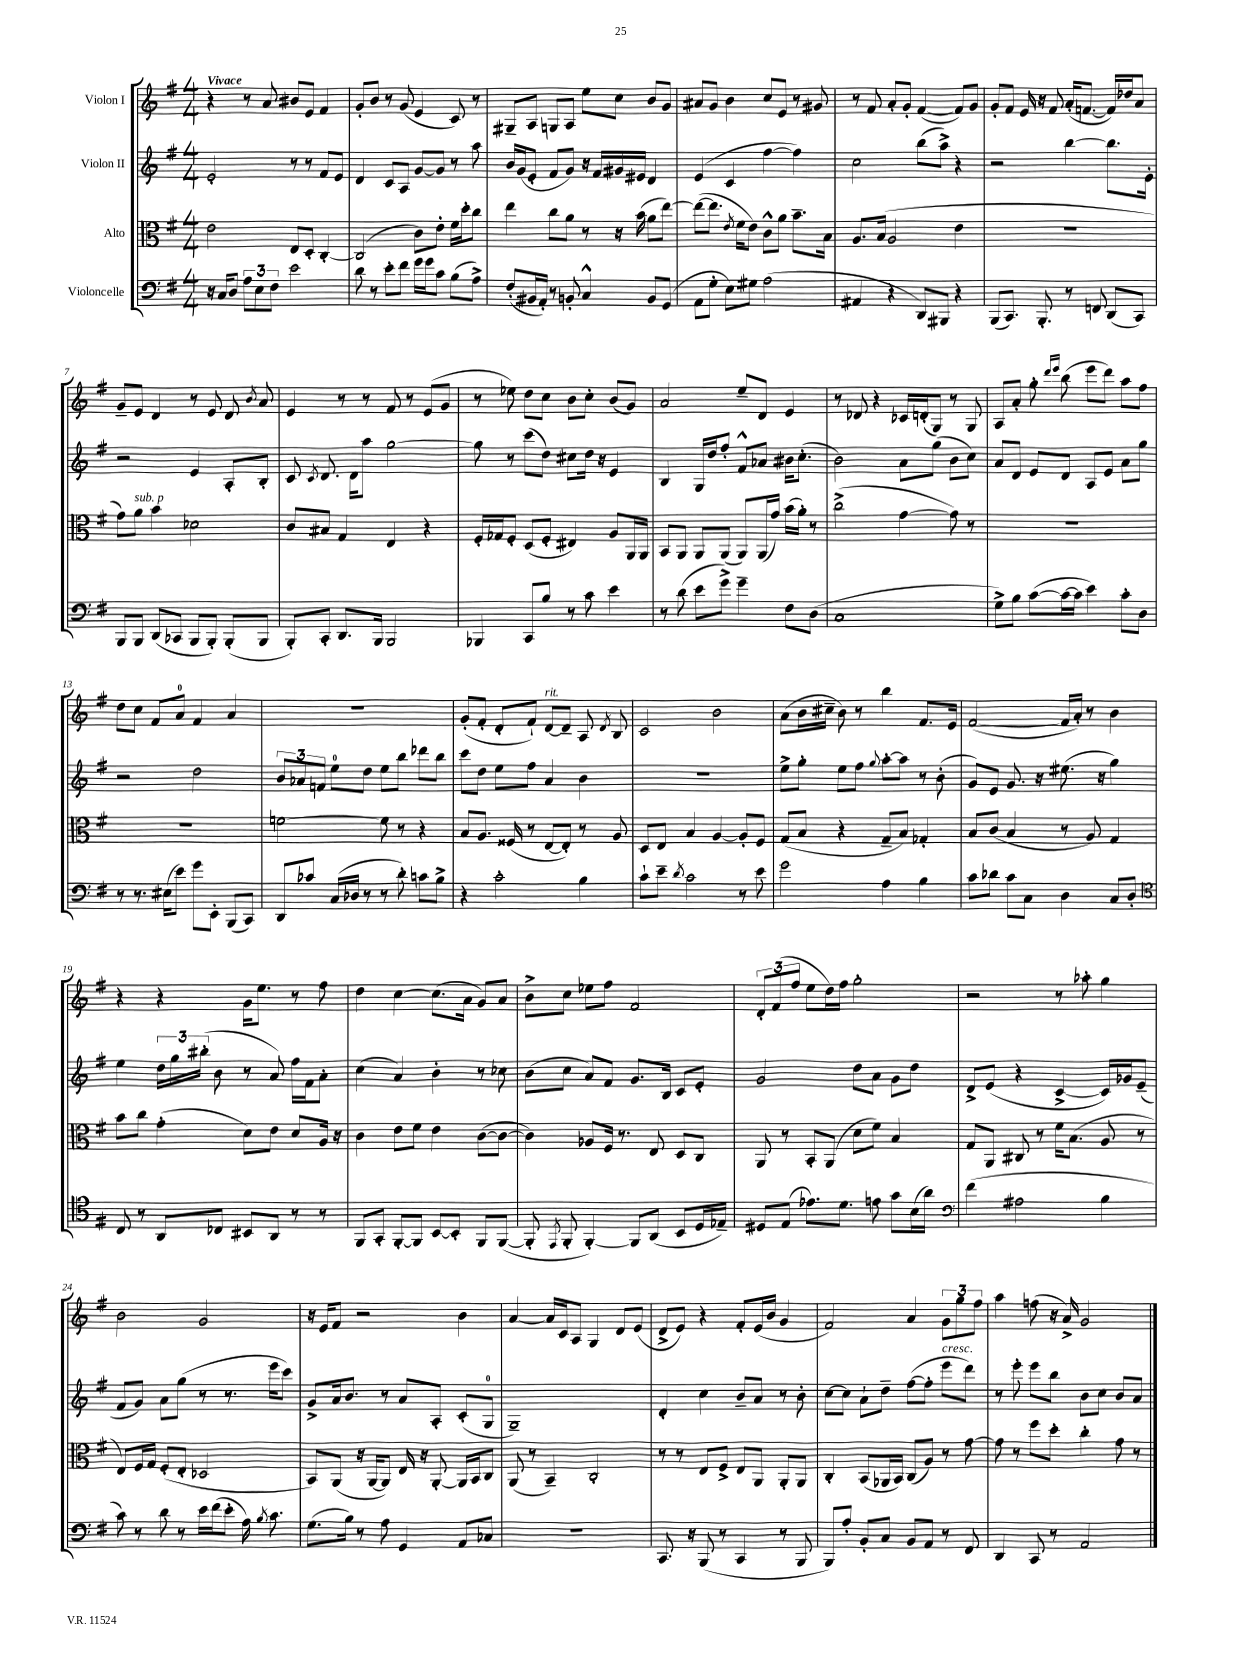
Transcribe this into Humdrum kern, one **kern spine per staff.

**kern	**kern	**kern	**kern
*staff4	*staff3	*staff2	*staff1
*clefF4	*clefC3	*clefG2	*clefG2
*k[f#]	*k[f#]	*k[f#]	*k[f#]
*M4/4	*M4/4	*M4/4	*M4/4
16r	2e	2e'	4r
16C	.	.	.
8D	.	.	.
12A	.	.	8r
12E	.	.	.
.	.	.	8a
12F#	.	.	.
2e	8E	8r	8b#
.	8D'	8r	8e
.	[4C'	8f#	4f#
.	.	8e	.
=	=	=	=
8d	(2C]	4d	8g'
8r	.	.	8b
8e'	.	8c	8r
8f#	.	8A	(8g
16g	8c)	[8g	4e
16g	.	.	.
8c	8e'	8g]	.
(8B	16f#	8r	8c)
.	16dd'	.	.
8A^)	8cc	8aa	8r
=	=	=	=
(8F#'	4ee	16b	8G#~
.	.	(16g	.
16BB#	.	8e'	8A
16AA')	.	.	.
8r	8cc	8f#	8G
8BB'	8a	8g)	8A
4C^^	8r	16r	8ee
.	.	16f#	.
.	16r	16g#	8cc
.	(16b	16e#	.
8BB	8a	4d	8b
(8GG	[8ee)	.	8g
=	=	=	=
8AA	(8ee_	(4e	8a#
8G'	8.ee]	.	8g
8E)	.	4c	4b
.	8qe	.	.
.	16f#	.	.
8G#	8e)	.	.
(2A	8c^^	[4ff#	8cc
.	8a	.	8e
.	8.b~	4ff#])	8r
.	.	.	8g#
.	16B	.	.
=	=	=	=
4AA#	8.A	2cc	8r
.	.	.	8f#
.	(16B	.	.
4r	2A	.	8a'
.	.	.	8g'
8DD)	.	(8bb	([4f#
8BBB#	.	8aa^)	.
4r	4e	4r	8f#])
.	.	.	8g
=	=	=	=
(8BBB	1r	2r	8g'
8.CC)	.	.	8f#
.	.	.	16e
8.BBB'	.	.	16r
.	.	.	8f#
8r	.	[4bb	(16a'
.	.	.	[8.f
8FF	.	.	.
(8DD	.	8.bb]	16f])
.	.	.	16dd-
8CC)	.	.	8a
.	.	16e'	.
=	=	=	=
8BBB	8g)	2r	8g~
8BBB	8a	.	8e
(8DD	4b	.	4d
8CC-	.	.	.
8BBB	2d-	4e	8r
8BBB')	.	.	8e
(8BBB'	.	8A'	8d
.	.	.	8qb
8BBB	.	8B'	8a
=	=	=	=
8BBB')	8c	8c	4e
.	.	8qc	.
8CC'	8B#	8.d	.
8.DD	4G	.	8r
.	.	16d	.
.	.	8aa	8r
16BBB	.	.	.
2BBB	4E	[2gg	8f#
.	.	.	8r
.	4r	.	(8e
.	.	.	8g
=	=	=	=
4BBB-	16F#'	8gg]	8r
.	16G-	.	.
.	8F#'	8r	8ee-)
8CC	(8D	(8ccc	8dd
8B	8F#'	8dd)	8cc
8r	4E#)	8cc#	8b
8c	.	16dd	8cc'
.	.	16r	.
4e	8A	4e	(8b
.	16AA	.	8g)
.	16AA	.	.
=	=	=	=
8r	8BB	4B	2a
(8d	8AA	.	.
8e	8AA	16G	.
.	.	16dd	.
8g^)	(8AA	8ff#'	.
4g~	8AA)	8f#^^	8ee~
.	(16AA	8a-	8d
.	16g)	.	.
8F#	(16b	16b#	4e
.	16a')	(8.cc'	.
(8D	8r	.	.
=	=	=	=
1C	(2cc^	2b)	8r
.	.	.	8d-
.	.	.	4r
.	[4g	8a	16c-
.	.	.	(16d'
.	.	(8gg	8G)
.	8g])	8b	8r
.	8r	8cc)	8G
=	=	=	=
8G^)	1r	8a	8A
8B	.	8d	8a'
([8c	.	8e	8gg'
.	.	.	16qqddd
.	.	.	16qqeee
16c_	.	8d	(8bb
16c]	.	.	.
4e)	.	8A	8eee
.	.	8e	8ddd)
8c'	.	8a	8aa
8D	.	8gg	8ff#
=	=	=	=
8r	1r	2r	8dd
8.r	.	.	8cc
.	.	.	8f#
(16E#	.	.	.
8e)	.	.	8a
8g	.	2dd	4f#
8EE'	.	.	.
(8BBB	.	.	4a
8CC)	.	.	.
=	=	=	=
8DD	[2f	12b	1r
.	.	12a-	.
8c-	.	.	.
.	.	12f	.
(16C	.	8ee	.
16D-	.	.	.
8r	.	8dd	.
8r	8f]	8ee	.
8d')	8r	8bb	.
8c	4r	8ddd-	.
8B^	.	8bb	.
=	=	=	=
4r	8B	8ccc	(8g'
.	8.A	8dd	8f#'
2c'	.	8ee	8d'
.	(16F##	.	.
.	8r	8ff#	8f#`)
.	[8E	4a	[8d
.	8E'])	.	8d~]
4B	8r	4b	8A
.	.	.	8qd
.	8A	.	8B
=	=	=	=
8c`	8D	1r	2c
8e~	8E	.	.
8qd	.	.	.
2c	4B	.	.
.	[4A	.	2b
8r	8A']	.	.
8e	8F#	.	.
=	=	=	=
2g	(8G	8ee^	(8a
.	8B	8gg'	16b
.	.	.	16cc#~
.	4r	8ee	8b)
.	.	8ff#	8r
.	.	8qqgg	.
4A	8G~	[8aa'	4bb
.	8B)	8aa]	.
4B	4G-'	8r	8.f#
.	.	(8b'	.
.	.	.	16e
=	=	=	=
8c	8B	8g)	([2f#
8d-	(8c	8e	.
8c	4B	8.g	.
8C	.	.	.
.	.	16r	.
4D	8r	(8.ee#	16f#]
.	.	.	16a')
.	8A)	.	8r
.	.	16r	.
8C	4G	4gg)	4b
8D'	.	.	.
=	=	=	=
*clefC4	*	*	*
8C	8b	4ee	4r
8r	8cc	.	.
8AA	(4g'	24dd	4r
.	.	24gg	.
.	.	(24bb#'	.
8C-	.	8b	.
8BB#	8d)	8r	16g
.	.	.	8.ee
8AA	8e	8a)	.
8r	8d	16ff#	8r
.	.	16f#	.
8r	16A	8a'	8ff#
.	16r	.	.
=	=	=	=
8FF#	4c	(4cc	4dd
8GG'	.	.	.
[8FF#'	8e	4a)	[4cc
8FF#]	8f#	.	.
[8BB	4e	4b'	(8.cc]
8BB']	.	.	.
.	.	.	16a
8FF#	([8c	8r	8g)
([8FF#	8c_	8cc-	8a
=	=	=	=
8FF#']	4c])	(8b	8b^
8qEE	.	.	.
8FF#'	.	8cc	8cc
[4FF#')	8A-	8a)	8ee-
.	16F#	8f#	8ff#
.	8.r	.	.
8FF#]	.	8.g	2f#
(8AA	8E	.	.
.	.	16B	.
8BB	8D	8c	.
16D	8C	8e'	.
16E-~)	.	.	.
=	=	=	=
8D#	8AA	2g	12d'
.	.	.	(12f#
(8E	8r	.	.
.	.	.	12ff#
8.e-)	8BB'	.	8ee
.	(8AA	.	16dd)
8.d	.	.	16ff#
.	8d	8dd	2gg'
8e	8f#)	8a	.
8g	4B	8g	.
(16B	.	8dd	.
16a)	.	.	.
=	=	=	=
*clefF4	*	*	*
(4f#	8G	8d^	2r
.	8AA	(8e	.
2A#	8C#	4r	.
.	8r	.	.
.	16f#	[4c^	8r
.	(8.B	.	.
.	.	.	8aa-'
4B	8A	16c])	4gg
.	.	16g-	.
.	8r	(8e~	.
=	=	=	=
8c)	8E)	8f#	2b
8r	16F#	8g)	.
.	16G	.	.
8d	(8F#'	8a	.
8r	8E'	(8gg	.
16e	2D-	8r	2g
(16f#	.	.	.
8e'	.	8.r	.
16A)	.	.	.
8qB	.	.	.
8.c	.	16eee	.
.	.	8ccc)	.
=	=	=	=
(8.G	8BB)	8g^	16r
.	.	.	16e
.	(8AA	16a	8f#
16B)	.	8.b	.
8r	16r	.	2r
.	[16AA	.	.
8A	8AA])	8r	.
4GG	16E	8a	.
.	16r	.	.
.	[8AA'	8A'	.
8AA	16AA]	(8c'	4b
.	16BB	.	.
8C-	8C	8G	.
=	=	=	=
1r	(8AA	1G~)	[4a
.	8r	.	.
.	4BB~)	.	16a]
.	.	.	16c
.	.	.	8A
.	2C'	.	4G
.	.	.	8d
.	.	.	(8e
=	=	=	=
8.CC	8r	4d'	8d^
.	8r	.	8e)
16r	.	.	.
(8BBB	8E	4cc	4r
8r	8F#^	.	.
4CC	8E	8b~	8f#'
.	8AA	8a	(16e
.	.	.	16b
8r	8AA'	8r	4g
8BBB	8AA	8b'	.
=	=	=	=
8BBB)	4C'	[8cc	2f#)
8A'	.	8cc]	.
8BB'	(8BB	8a`	.
8C	16AA-	8dd~	.
.	16BB)	.	.
8BB	(8C	([8ff#	4a
8AA	8A)	8ff#']	.
8r	8r	8eee	12g
.	.	.	12gg
8FF#	[8g	8ddd)	.
.	.	.	12ff#
=	=	=	=
4DD	8g]	8r	4aa
.	8r	8eee'	.
8CC	8ff#	8eee	(8ff
8r	8dd'	8bb	16r
.	.	.	16a^)
2AA	4cc'	8b	2g
.	.	8cc	.
.	8g	8b	.
.	8r	8a	.
==	==	==	==
*-	*-	*-	*-
